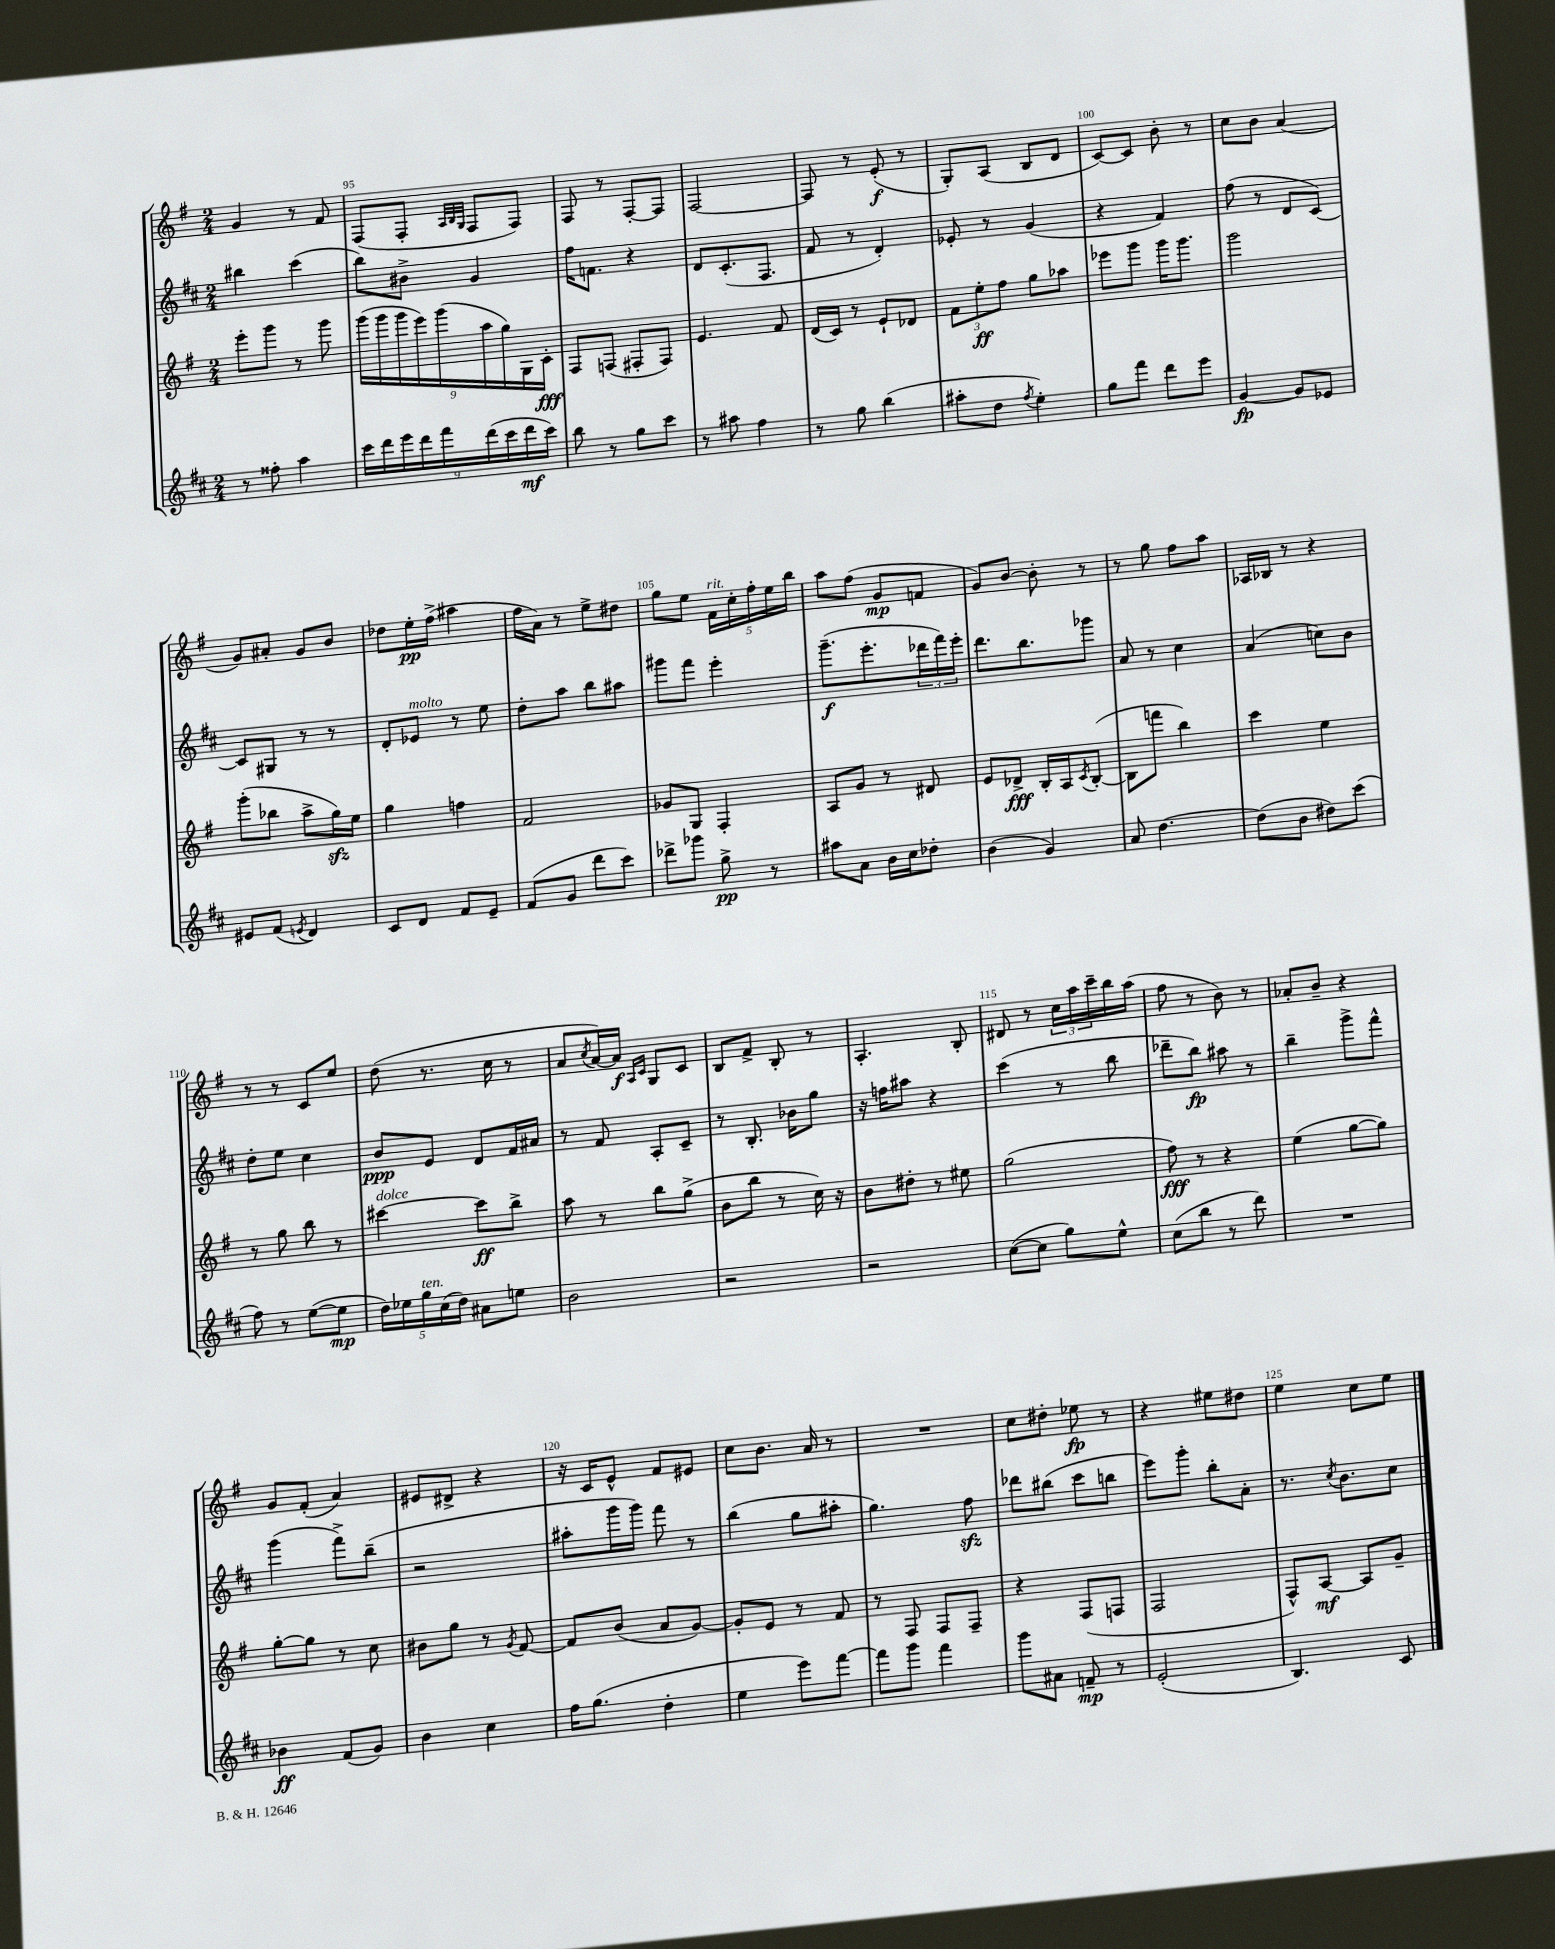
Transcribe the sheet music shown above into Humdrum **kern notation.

**kern	**kern	**kern	**kern
*staff4	*staff3	*staff2	*staff1
*clefG2	*clefG2	*clefG2	*clefG2
*k[f#c#]	*k[f#]	*k[f#c#]	*k[f#]
*M2/4	*M2/4	*M2/4	*M2/4
8r	8eee'	4bb#	4g
8ff##'	8ggg	.	.
4aa	8r	(4ccc#	8r
.	8ggg	.	8f#
=	=	=	=
18ccc#	(18ggg	8bb)	(8F#
18ddd	18ggg	.	.
18eee	18ggg	.	.
.	.	8b#^	8F#'
18ddd	18eee)	.	.
18fff#	(18ggg	.	.
.	.	.	32qqA
.	.	.	32qqB
.	.	.	32qqG
.	.	4g	8F#
(18ddd	18aa	.	.
18ccc#	18gg)	.	.
.	.	.	8F#)
18ddd	18G	.	.
18ccc#)	18c'	.	.
=	=	=	=
8bb	8F#	16ff#	8F#
.	.	8.f	.
8r	(8F	.	8r
8gg	8F#'	4r	[8F#'
8ccc#	8F#)	.	8F#]
=	=	=	=
8r	4.e	8d	[2F#
8aa#	.	(8.c#'	.
4ff#	.	.	.
.	.	8.F#	.
.	8f#	.	.
=	=	=	=
8r	(16d	8f#	8F#]
.	16c)	.	.
8gg	8r	8r	8r
(4bb	8e`	4d')	(8e'
.	8d-	.	8r
=	=	=	=
8aa#'	12f#	8e-'	8G')
.	12ee'	.	.
8dd	.	8r	(8A
.	12ff#	.	.
8qff#	.	.	.
4ee')	8gg	(4g	8B
.	8aa-	.	8d
=	=	=	=
8gg	8eee-	4r	[8c)
8fff#	8ggg	.	8c]
8ddd	16ggg	4f#)	8b'
.	8.ggg	.	.
8eee	.	.	8r
=	=	=	=
[4g	2ggg	(8ff#	8cc
.	.	8r	8b
8g]	.	8d	(4a
8e-	.	[8c#)	.
=	=	=	=
8e#	(8ggg'	8c#]	8g)
(8f#	8bb-	8G#	8a#'
8qe	.	.	.
4d)	8aa^	8r	8g
.	16gg)	8r	8b
.	16ee	.	.
=	=	=	=
8c#	4gg	8d'	8dd-
8d	.	8e-	16ee'
.	.	.	(16ff#^
8f#	4ff	8r	4aa#
8e~	.	8ee	.
=	=	=	=
(8f#	2f#	8dd'	16ff#
.	.	.	16a)
8g	.	8aa	8r
8ddd	.	8bb	8ee^
8ccc#)	.	8aa#	8dd#
=	=	=	=
8ddd-^	8g-	8ggg#	8gg
8ggg-	8G	8fff#	8ee
8gg^	4F#'	4eee'	20f#
.	.	.	20cc'
.	.	.	20ff#'
8r	.	.	.
.	.	.	20ee
.	.	.	20bb
=	=	=	=
8aa#	8A	(8.ggg~	8aa
8a	8g	.	(8ff#
.	.	8.eee'	.
16b	8r	.	8g
16cc#	.	.	.
8dd-'	8d#	24ddd-	8f
.	.	24fff#)	.
.	.	24eee'	.
=	=	=	=
(4b	8e	8.ddd	8g)
.	8d-^	.	[8b
.	.	8.bb	.
4g)	16B'	.	8b']
.	16A	.	.
.	8qc	.	.
.	([8B'	8ggg-	8r
=	=	=	=
8a	8B]	8a	8r
[4.dd	8fff	8r	8gg
.	4bb)	4cc#	8ff#
.	.	.	8aa
=	=	=	=
(8dd]	4ccc	(4a	16A-
.	.	.	16B-
8b	.	.	8r
8dd#)	4ee	8cc)	4r
(8ccc#	.	8b	.
=	=	=	=
8ff#)	8r	8dd'	8r
8r	8gg	8ee	8r
([8ee	8bb	4cc#	8c
8ee]	8r	.	8ee
=	=	=	=
20dd)	[4ccc#	8b	(8dd
20ee-	.	.	.
20gg	.	.	.
.	.	8e	8.r
(20cc#	.	.	.
20dd)	.	.	.
8a#	8ccc#]	8d	.
.	.	.	16cc
8ee	8bb^	16f#	8r
.	.	16a#	.
=	=	=	=
2b	8aa	8r	8a
.	.	.	8qcc
.	8r	8f#	[16a)
.	.	.	16a]
.	.	.	16qqA
.	.	.	16qqc
.	8bb	8A'	8G
.	(8gg^	8c#~	8c
=	=	=	=
2r	8b	8r	8B
.	8bb	8.B'	8f#^
.	8r	.	8B'
.	.	16b-	.
.	16cc)	8gg	8r
.	16r	.	.
=	=	=	=
2r	8b	16r	4.A'
.	.	16ff	.
.	8dd#'	8aa#	.
.	8r	4r	.
.	8ee#	.	8B'
=	=	=	=
([8cc#	(2gg	(4ccc#	8d#
8cc#]	.	.	8r
8gg)	.	8r	24cc
.	.	.	24aa
.	.	.	24ccc~
8ee^^	.	8bb	16bb
.	.	.	(16aa
=	=	=	=
(8cc#	8ff#)	8ddd-~	8ff#
8bb	8r	8bb)	8r
8r	4r	8aa#	8b)
8ddd)	.	8r	8r
=	=	=	=
2r	(4ee	4bb~	8a-'
.	.	.	8b~
.	[8gg	8ggg^	4r
.	8gg])	8fff#^^	.
=	=	=	=
4b-	[8gg'	(4ggg	8g
.	8gg]	.	(8f#'
(8f#	8r	8fff#^)	4a)
8g)	8cc	(8bb~	.
=	=	=	=
4b	8b#	2r	8e#
.	8gg	.	8d#^
4cc#	8r	.	4r
.	8qg	.	.
.	[8f#	.	.
=	=	=	=
16ff#	8f#]	8aa#'	16r
(8.gg	.	.	16c
.	(8b	16ggg	8e^^
.	.	16ggg)	.
4dd'	8a	8fff#	8f#
.	[8g)	8r	8e#
=	=	=	=
4ee	8g']	(4bb	8cc
.	8e	.	8.b
8eee)	8r	8gg	.
.	.	.	16a
[8fff#	8f#	8aa#'	8r
=	=	=	=
8fff#]	8r	4.gg)	2r
8ggg	8F#	.	.
4fff#	8F#	.	.
.	8F#~	8ff#	.
=	=	=	=
8ggg	4r	8ddd-	8cc
8a#	.	(8bb#	8dd#'
8f~	(8F#	8ccc#	8ee-
8r	8F	8bb	8r
=	=	=	=
(2e'	2F#	8eee)	4r
.	.	8ggg'	.
.	.	8bb'	8ee#
.	.	8a'	8dd#
=	=	=	=
4.B)	8F#^^)	8.r	4ee
.	[8A	.	.
.	.	8qcc#	.
.	.	8.b	.
.	8A]	.	8cc
8c#	8g~	8cc#	8ee
==	==	==	==
*-	*-	*-	*-
